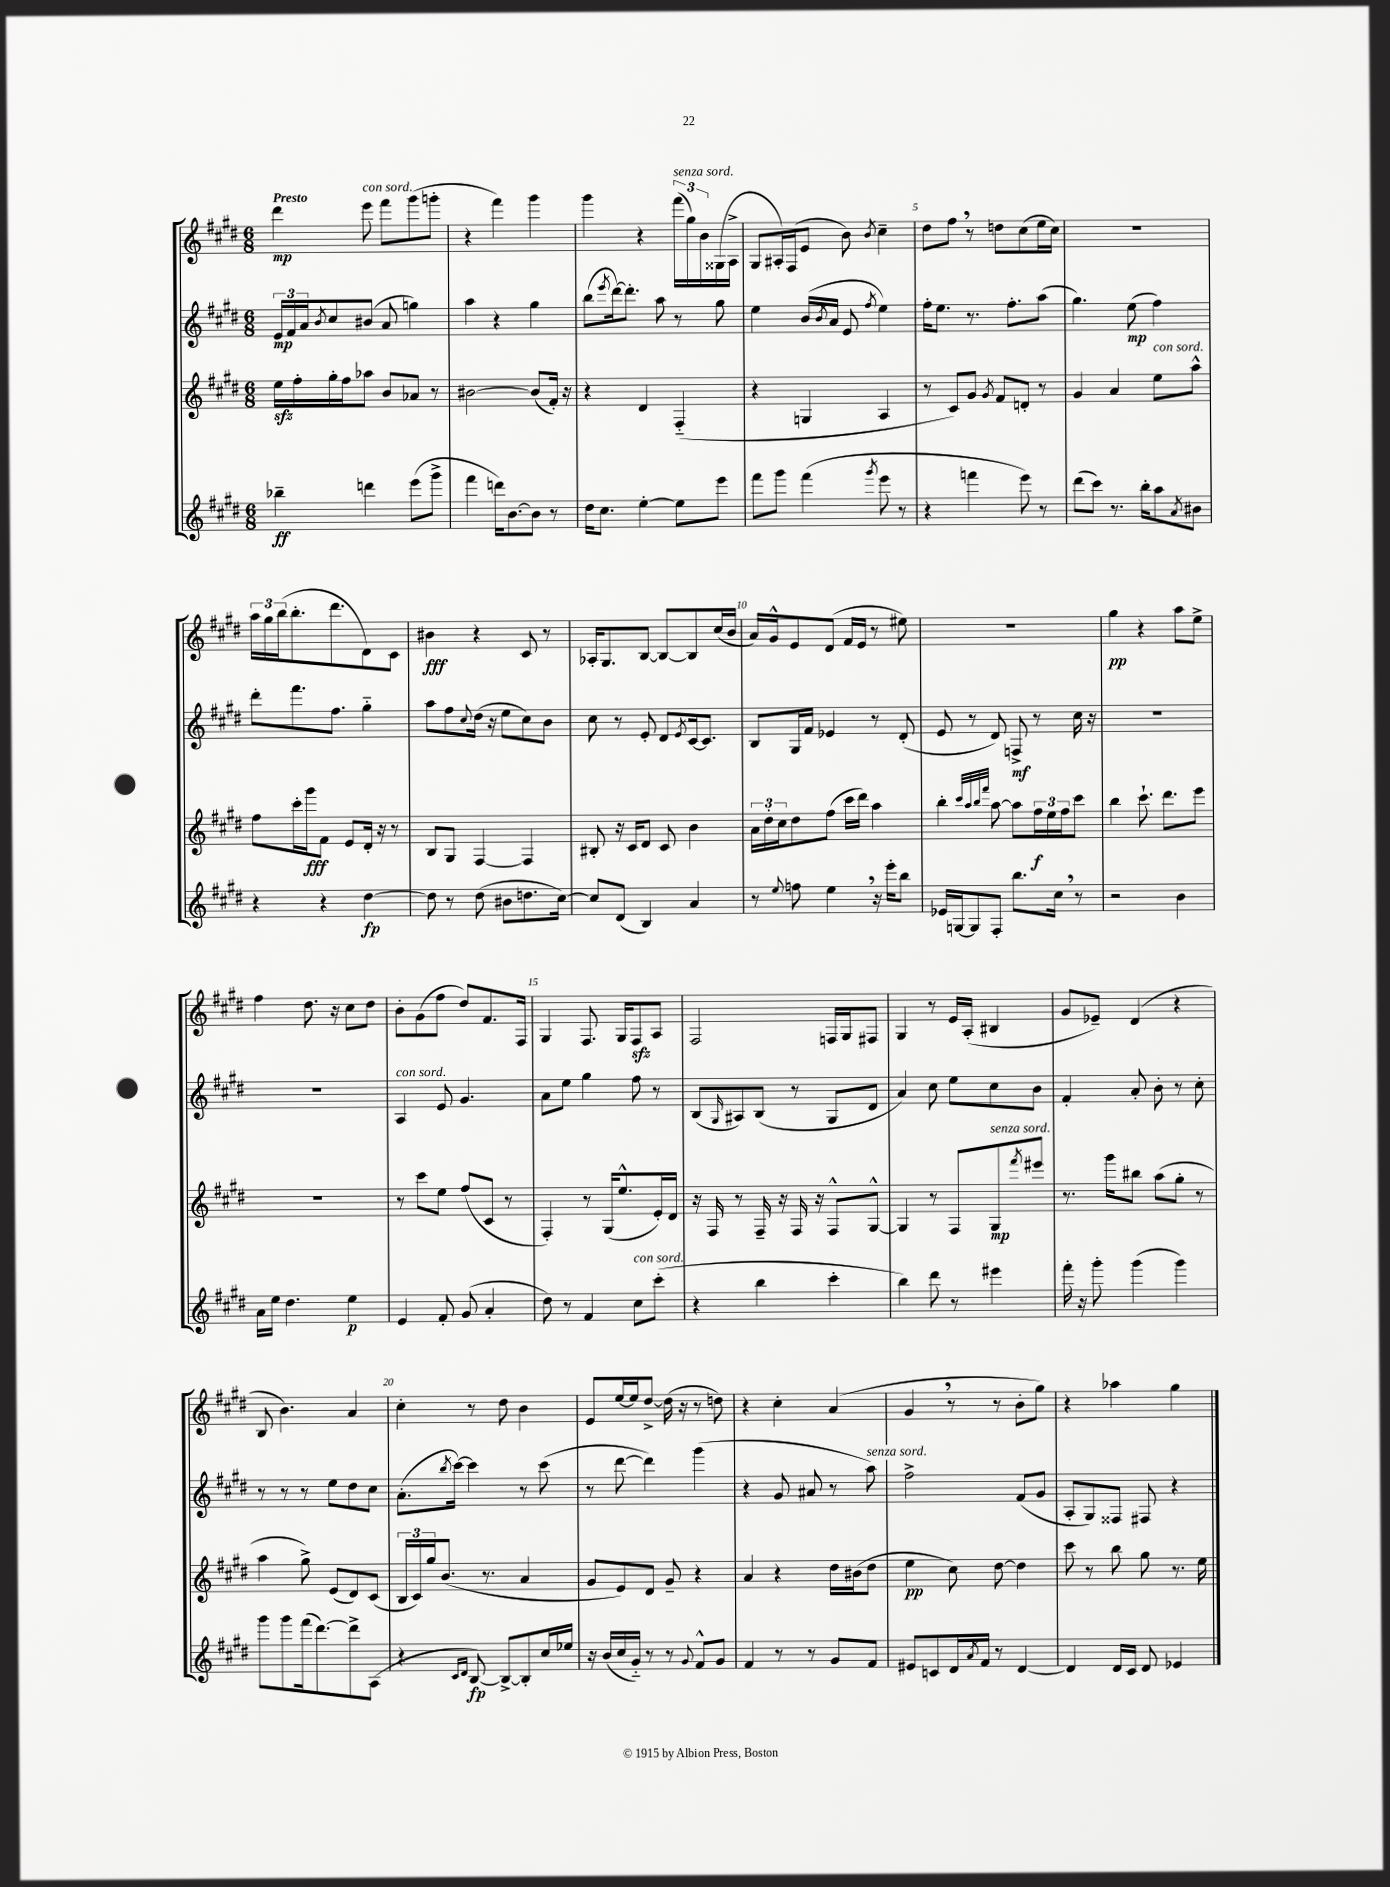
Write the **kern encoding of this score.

**kern	**kern	**kern	**kern
*staff4	*staff3	*staff2	*staff1
*clefG2	*clefG2	*clefG2	*clefG2
*k[f#c#g#d#]	*k[f#c#g#d#]	*k[f#c#g#d#]	*k[f#c#g#d#]
*M6/8	*M6/8	*M6/8	*M6/8
4bb-~	16ee	24e	4ddd#
.	.	24f#	.
.	16ff#'	.	.
.	.	24a	.
.	.	8qb	.
.	16gg#'	8cc#	.
.	16ff#	.	.
4ddd	8aa-	(8b#	8eee
.	8b	8a	8fff#
(8eee	8a-	4gg)	(8ggg#
8ggg#^	8r	.	8ggg'
=	=	=	=
4fff#	[2b#	4aa	4r
16ddd)	.	4r	4fff#)
[8.b	.	.	.
8b]	(8b#]	4gg#	4ggg#
8r	16f#')	.	.
.	16r	.	.
=	=	=	=
16dd#	4r	(8bb	4ggg#
8.cc#	.	.	.
.	.	8qeee	.
.	.	[16ddd#)	.
.	.	8.ddd#']	.
[4ee'	4d#	.	4r
.	.	8aa	.
8ee]	(4F#'~	8r	(24fff#
.	.	.	24gg#)
.	.	.	24b
8eee	.	8gg#	(16G##
.	.	.	16A^
=	=	=	=
8fff#	4r	4ee	8G#
8ggg#	.	.	16A#')
.	.	.	(16F#
(4fff#	4G	(16b	8e
.	.	8qb	.
.	.	16a	.
.	.	8e	8b)
8qggg#	.	8qff#	8qb
8eee	4A	4ee)	4cc#~
8r	.	.	.
=	=	=	=
4r	8r	16ff#'	8dd#
.	.	8.ee	.
.	8c#)	.	8ff#
4fff	8g#	8.r	8r
.	8qg#	.	.
.	8f#	.	8dd
.	.	8.ff#'	.
8eee)	8d'	.	(8cc#
8r	8r	(8aa	16ee
.	.	.	16cc#)
=	=	=	=
(8ddd#	4g#	4.gg#)	2.r
8ccc#)	.	.	.
8.r	4a	.	.
.	.	(8ee	.
16bb'	.	.	.
8aa	8ee	4ff#)	.
8qa	.	.	.
8b#	8aa^^	.	.
=	=	=	=
4r	8ff#	8ddd#'	24aa
.	.	.	24gg#
.	.	.	(24bb
.	16ccc#'	8.fff#	8.bb'
.	16ggg#	.	.
4r	8f#	.	.
.	.	8.ff#	8.ddd#
.	8e	.	.
[4dd#	16d#'	4gg#'~	8d#)
.	16r	.	.
.	8r	.	8c#
=	=	=	=
8dd#]	8B	8aa	4b#
8r	8G#	8ff#	.
.	.	8qqcc#	.
(8dd#	[4F#	(16dd#	4r
.	.	16r	.
8b#	.	8ee	.
8.dd	4F#]	8cc#)	8c#
.	.	8b	8r
[16cc#)	.	.	.
=	=	=	=
8cc#]	8B#'	8cc#	16A-'
.	.	.	8.G#
(8d#	16r	8r	.
.	16c#	.	.
4B)	8d#	8e'	[8B
.	8c#	8d#	8B_
.	.	8qe	.
4a	4b	[16c#	8B]
.	.	8.c#]	.
.	.	.	(16cc#
.	.	.	16b
=	=	=	=
8r	24a	8B	16a)
.	24dd#'	.	.
.	.	.	16g#^^
.	24cc#	.	.
8qqee	.	.	.
8ff	8dd#	16G#	8e
.	.	16f#	.
4ee	(8ff#	4e-	(8d#
.	16ccc#	.	16f#
.	16ddd#)	.	16e
16r	4aa	8r	8r
16eee'	.	.	.
8bb	.	(8d#'	8ee#)
=	=	=	=
16e-	4bb'	8e	2.r
[16G	.	.	.
8G]	.	8r	.
.	32qqccc#	.	.
.	32qqaa	.	.
.	32qqbb	.	.
.	32qqfff#	.	.
8F#'	[8aa	8d#)	.
8.bb	8aa]	8F^	.
.	24ff#	8r	.
.	24ee	.	.
16cc#	.	.	.
.	24ff#	.	.
8r	8ccc#	16cc#	.
.	.	16r	.
=	=	=	=
2r	4bb	2.r	4gg#
.	8.ccc#`	.	4r
.	8.ddd#	.	.
4b	.	.	8aa
.	8eee	.	8ee^
=	=	=	=
16a	2.r	2.r	4ff#
16ee	.	.	.
4.dd#	.	.	.
.	.	.	8.dd#
.	.	.	16r
4ee	.	.	8cc#
.	.	.	8dd#
=	=	=	=
4e	8r	4A	8b'
.	8ccc#	.	(8g#
8f#'	8ee	8e	8ff#
(8g#	(8ff#	4.g#	8dd#)
4a'	8c#	.	8.f#
.	8r	.	.
.	.	.	16F#
=	=	=	=
8dd#)	4F#')	8a	4G#
8r	.	8ee	.
4f#	8r	4gg#	8.F#
.	(16G#	.	.
.	8.ee^^	.	16G#
8cc#	.	8ff#	8F#
(8ccc#'	16e')	8r	8A
.	16d#	.	.
=	=	=	=
4r	16r	(8B	2F#
.	16F#	.	.
.	.	16qqG#	.
.	8r	8A#)	.
4bb	16F#~	(8B	.
.	16r	.	.
.	16F#	8r	.
.	16r	.	.
4ccc#'	8F#^^	8G#	16F
.	.	.	16G#
.	[8G#^^	8d#	8F#
=	=	=	=
4bb)	4G#]	4a)	4G#
8ddd#	8r	8cc#	8r
8r	8F#	8ee	16e
.	.	.	(16A'
4eee#	8G#	8cc#	4B#
.	8qfff#	.	.
.	8eee#	8b	.
=	=	=	=
16fff#'	8.r	4f#'	8g#
16r	.	.	.
8ggg#'	.	.	8e-~)
.	16ggg#	.	.
(4ggg#	8bb#	8a'	(4d#
.	(8aa	8b'	.
4ggg#)	8gg#'	8r	4r
.	8r	8cc#'	.
=	=	=	=
8ggg#	4aa	8r	8B
8ggg#	.	8r	4.b)
(16fff#	8gg#^)	8r	.
[8.ddd#)	.	.	.
.	(8e	8ee	.
8ddd#^]	8d#)	8dd#	4a
(8A	(8c#	8cc#	.
=	=	=	=
4r	24B	(8.a'	4cc#'
.	24c#)	.	.
.	24gg#	.	.
.	(8.b	.	.
.	.	8qbb	.
.	.	[16ccc#)	.
16qqc#	.	.	.
16qqd#	.	.	.
[8B)	.	4ccc#]	8r
.	8.r	.	.
8B^_	.	.	8dd#
8B']	4a	8r	4b
16cc#	.	(8ccc#	.
16ee-	.	.	.
=	=	=	=
16r	8g#	8r	8e
(16b	.	.	.
16cc#	8e)	[8ddd#	[16ee
16g#'~)	.	.	16ee]
8r	8d#	4ddd#])	[8dd#^
8r	8g#~	.	(16dd#]
.	.	.	16r
8qqg#	.	.	.
8f#^^	4r	(4ggg#	8r
8g#	.	.	8dd)
=	=	=	=
4f#	4a	4r	4r
8r	4r	8g#	4cc#'
8r	.	8a#	.
8g#	16dd#	8r	(4a
.	(16b#	.	.
8f#	8dd#	8aa)	.
=	=	=	=
8e#	4ee	2ff#^	4g#
8c	.	.	.
16d#	8cc#)	.	8r
8qa	.	.	.
16f#	.	.	.
8r	[8dd#	.	8r
[4d#	4dd#]	(8f#	8b'
.	.	8g#	8gg#)
=	=	=	=
4d#]	8ccc#	8A'	4r
.	8r	8G#)	.
16d#	8bb	8F##	4aa-
16c#	.	.	.
8d#	8gg#	8F#	.
4e-	8.r	4r	4gg#
.	16ee	.	.
==	==	==	==
*-	*-	*-	*-
